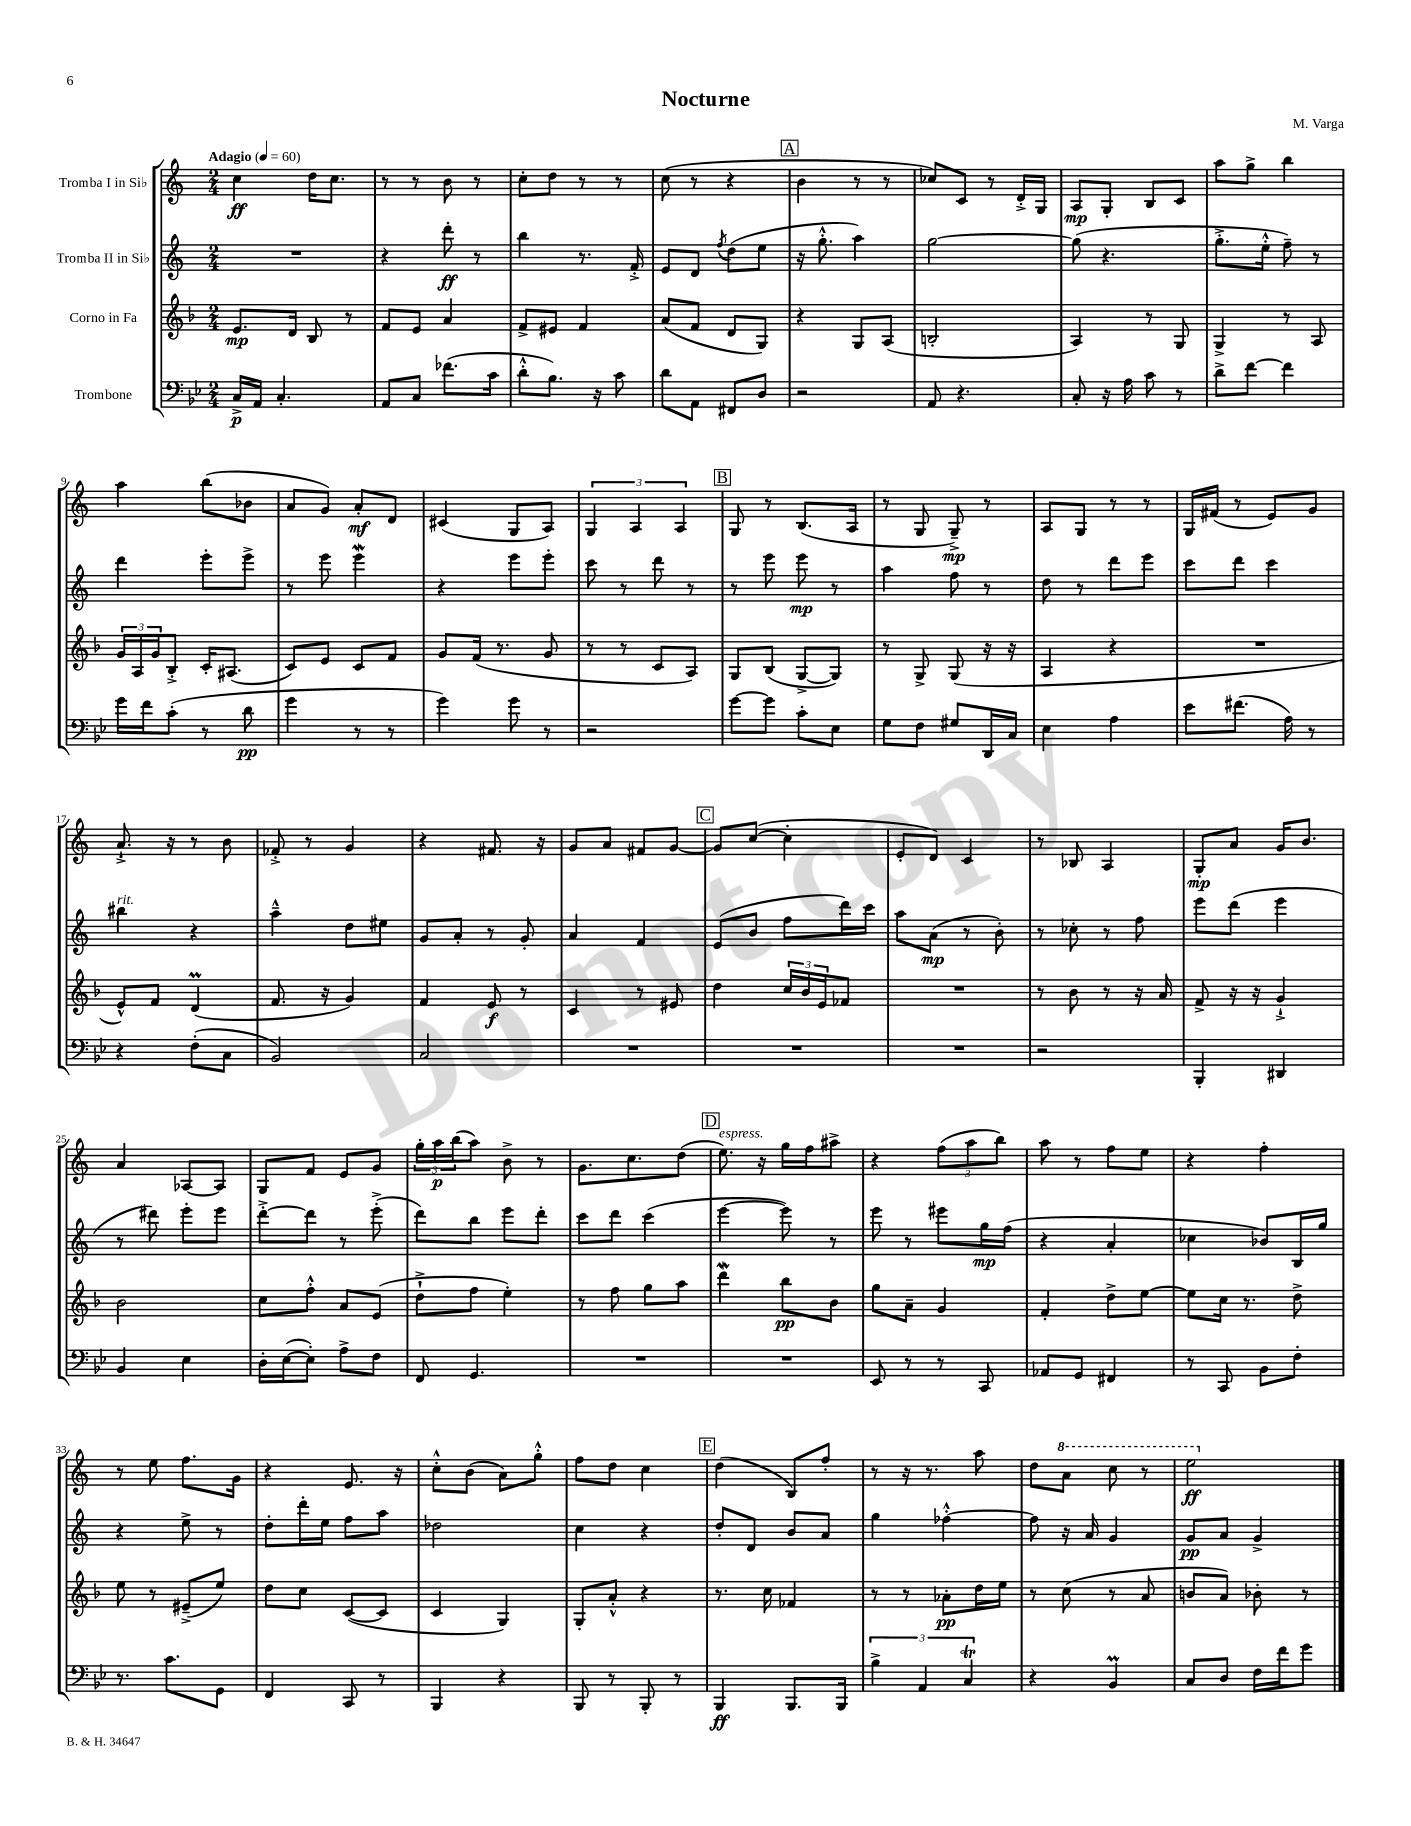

**kern	**dynam	**kern	**dynam	**kern	**dynam	**kern	**dynam
*part4	*part4	*part3	*part3	*part2	*part2	*part1	*part1
*staff4	*staff4	*staff3	*staff3	*staff2	*staff2	*staff1	*staff1
*I"Trombone	*	*I"Corno in Fa	*	*I"Tromba II in Si♭	*	*I"Tromba I in Si♭	*
*clefF4	*	*clefG2	*	*clefG2	*	*clefG2	*
*k[b-e-]	*	*k[b-]	*	*k[]	*	*k[]	*
*M2/4	*	*M2/4	*	*M2/4	*	*M2/4	*
*MM60	*	*MM60	*	*MM60	*	*MM60	*
=1	=1	=1	=1	=1	=1	=1	=1
!	!	!	!	!	!	!LO:TX:a:B:t=Adagio	!
16C^/LL	p	8.e/L	mp	2r	.	4cc\	ff
16AA/JJ	.	.	.	.	.	.	.
4.C'/	.	.	.	.	.	.	.
.	.	16d/Jk	.	.	.	.	.
.	.	8B-/	.	.	.	16dd\KL	.
.	.	.	.	.	.	8.cc\J	.
.	.	8r	.	.	.	.	.
=2	=2	=2	=2	=2	=2	=2	=2
8AA/L	.	8f/L	.	4r	.	8r	.
8C/J	.	8e/J	.	.	.	8r	.
(8.f-X\L	.	4a/	.	8ddd'\	ff	8b\	.
.	.	.	.	8r	.	8r	.
16c\Jk	.	.	.	.	.	.	.
=3	=3	=3	=3	=3	=3	=3	=3
8d'^^\L	.	8f^/L	.	4bb\	.	8cc'\L	.
8.B-\J)	.	8e#X/J	.	.	.	8dd\J	.
.	.	4f/	.	8.r	.	8r	.
16r	.	.	.	.	.	.	.
8c\	.	.	.	.	.	8r	.
.	.	.	.	16f'^/	.	.	.
=4	=4	=4	=4	=4	=4	=4	=4
8d\L	.	(8a/L	.	8e/L	.	(8cc\	.
8AA\J	.	8f/J	.	8d/J	.	8r	.
.	.	.	.	8qff/	.	.	.
8FF#X/L	.	8d/L	.	(8dd\L	.	4r	.
8D/J	.	8G/J)	.	8ee\J	.	.	.
!!LO:REH:place=s1:t=A
=5	=5	=5	=5	=5	=5	=5	=5
2r	.	4r	.	16r	.	4b\	.
.	.	.	.	8.gg'^^\	.	.	.
.	.	8G/L	.	4aa\)	.	8r	.
.	.	(8A/J	.	.	.	8r	.
=6	=6	=6	=6	=6	=6	=6	=6
8AA/	.	2Bn'/	.	[2gg\	.	8cc-X/L)	.
4.r	.	.	.	.	.	8c/J	.
.	.	.	.	.	.	8r	.
.	.	.	.	.	.	16d'^/LL	.
.	.	.	.	.	.	16G/JJ	.
=7	=7	=7	=7	=7	=7	=7	=7
8C'/	.	4A/)	.	(8gg\]	.	8A/L	mp
16r	.	.	.	4.r	.	8G'/J	.
16A\	.	.	.	.	.	.	.
8c\	.	8r	.	.	.	8B/L	.
8r	.	8G/	.	.	.	8c/J	.
=8	=8	=8	=8	=8	=8	=8	=8
8d^\L	.	4G^/	.	8.gg'^\L	.	8aa\L	.
[8f\J	.	.	.	.	.	8gg^\J	.
.	.	.	.	16ee'^^\Jk	.	.	.
4f\]	.	8r	.	8ff~\)	.	4bb\	.
.	.	8A/	.	8r	.	.	.
!!LO:LB:g=z
=9	=9	=9	=9	=9	=9	=9	=9
16g\LL	.	24g/LL	.	4ddd\	.	4aa\	.
.	.	24A/	.	.	.	.	.
16f\J	.	.	.	.	.	.	.
.	.	24g/J	.	.	.	.	.
(8c'\J	.	8B-'^/J	.	.	.	.	.
8r	.	16c'/KL	.	8eee'\L	.	(8bb\L	.
.	.	(8.A#X/J	.	.	.	.	.
8d\	pp	.	.	8eee^\J	.	8b-X\J	.
=10	=10	=10	=10	=10	=10	=10	=10
4g\	.	8c/L)	.	8r	.	8a/L	.
.	.	8e/J	.	8eee\	.	8g/J)	.
8r	.	8c/L	.	4eeeW\	.	8a'/L	mf
8r	.	8f/J	.	.	.	8d/J	.
=11	=11	=11	=11	=11	=11	=11	=11
4g\)	.	8g/L	.	4r	.	(4c#X/	.
.	.	(16f/Jk	.	.	.	.	.
.	.	8.r	.	.	.	.	.
8g\	.	.	.	8eee\L	.	8G/L	.
8r	.	8g/	.	8eee'\J	.	8A/J)	.
=12	=12	=12	=12	=12	=12	=12	=12
2r	.	8r	.	8ccc\	.	6G/	.
.	.	8r	.	8r	.	.	.
.	.	.	.	.	.	6A/	.
.	.	8c/L	.	8ddd\	.	.	.
.	.	.	.	.	.	6A/	.
.	.	8A/J)	.	8r	.	.	.
!!LO:REH:place=s1:t=B
=13	=13	=13	=13	=13	=13	=13	=13
[8g\L	.	8G/L	.	8r	.	8G/	.
8g\J]	.	(8B-/J	.	8eee\	.	8r	.
8c'\L	.	[8G^/L	.	8eee\	mp	(8.B/L	.
8E-\J	.	8G/J])	.	8r	.	.	.
.	.	.	.	.	.	16A/Jk	.
=14	=14	=14	=14	=14	=14	=14	=14
8G\L	.	8r	.	4aa\	.	8r	.
8F\J	.	8G^/	.	.	.	8G/	.
8G#X/L	.	(8G/	.	8ff\	.	8G~^/)	mp
16DD/L	.	16r	.	8r	.	8r	.
16C/JJ	.	16r	.	.	.	.	.
=15	=15	=15	=15	=15	=15	=15	=15
4E-\	.	4A/	.	8dd\	.	8A/L	.
.	.	.	.	8r	.	8G/J	.
4A\	.	4r	.	8ddd\L	.	8r	.
.	.	.	.	8eee\J	.	8r	.
=16	=16	=16	=16	=16	=16	=16	=16
8e-\L	.	2r	.	8ccc\L	.	16G/LL	.
.	.	.	.	.	.	(16f#X/JJ	.
(8.f#X\J	.	.	.	8ddd\J	.	8r	.
.	.	.	.	4ccc\	.	8e/L)	.
16A\)	.	.	.	.	.	.	.
8r	.	.	.	.	.	8g/J	.
!!LO:LB:g=z
=17	=17	=17	=17	=17	=17	=17	=17
!	!	!	!	!LO:TX:a:i:t=rit.	!	!	!
4r	.	8e^^/L)	.	4bb#X\	.	8.a`^/	.
.	.	8f/J	.	.	.	.	.
.	.	.	.	.	.	16r	.
(8F'\L	.	(4dM/	.	4r	.	8r	.
8C\J	.	.	.	.	.	8b\	.
=18	=18	=18	=18	=18	=18	=18	=18
2BB-/)	.	8.f/	.	4aa~^^\	.	8f-X'^/	.
.	.	.	.	.	.	8r	.
.	.	16r	.	.	.	.	.
.	.	4g/)	.	8dd\L	.	4g/	.
.	.	.	.	8ee#X\J	.	.	.
=19	=19	=19	=19	=19	=19	=19	=19
2C/	.	4f/	.	8g/L	.	4r	.
.	.	.	.	8a'/J	.	.	.
.	.	8e/	f	8r	.	8.f#X/	.
.	.	8r	.	8g'/	.	.	.
.	.	.	.	.	.	16r	.
=20	=20	=20	=20	=20	=20	=20	=20
2r	.	4c/	.	4a/	.	8g/L	.
.	.	.	.	.	.	8a/J	.
.	.	8r	.	4f/	.	8f#X/L	.
.	.	8e#X/	.	.	.	[8g/J	.
!!LO:REH:place=s1:t=C
=21	=21	=21	=21	=21	=21	=21	=21
2r	.	4dd\	.	(8e/L	.	8g/L]	.
.	.	.	.	8b/J	.	([8cc/J	.
.	.	24cc/LL	.	8ff\L	.	4cc'\]	.
.	.	24b-/	.	.	.	.	.
.	.	24e/J	.	.	.	.	.
.	.	8f-X/J	.	16ddd\L)	.	.	.
.	.	.	.	16ccc\JJ	.	.	.
=22	=22	=22	=22	=22	=22	=22	=22
2r	.	2r	.	8aa\L	.	8e'/L	.
.	.	.	.	(8a\J	mp	8d/J)	.
.	.	.	.	8r	.	4c/	.
.	.	.	.	8b'\)	.	.	.
=23	=23	=23	=23	=23	=23	=23	=23
2r	.	8r	.	8r	.	8r	.
.	.	8b-\	.	8cc-X'\	.	8B-X/	.
.	.	8r	.	8r	.	4A/	.
.	.	16r	.	8ff\	.	.	.
.	.	16a/	.	.	.	.	.
=24	=24	=24	=24	=24	=24	=24	=24
4BBB-'/	.	8f^/	.	8eee\L	.	8G'/L	mp
.	.	16r	.	(8ddd\J	.	8a/J	.
.	.	16r	.	.	.	.	.
4DD#X/	.	4g`^/	.	4eee\	.	16g/KL	.
.	.	.	.	.	.	8.b/J	.
!!LO:LB:g=z
=25	=25	=25	=25	=25	=25	=25	=25
4BB-/	.	2b-\	.	8r	.	4a/	.
.	.	.	.	8ddd#X\)	.	.	.
4E-\	.	.	.	8eee'\L	.	[8A-X/L	.
.	.	.	.	8eee\J	.	8A-/J]	.
=26	=26	=26	=26	=26	=26	=26	=26
16D'\LL	.	8cc\L	.	[8ddd'^\L	.	8G/L	.
([16E-\J	.	.	.	.	.	.	.
8E-'\J])	.	8ff'^^\J	.	8ddd\J]	.	8f/J	.
8A^\L	.	8a/L	.	8r	.	8e/L	.
8F\J	.	(8e/J	.	(8eee'^\	.	8g/J	.
=27	=27	=27	=27	=27	=27	=27	=27
8FF/	.	8dd`^\L	.	8ddd\L)	.	24gg'\LL	.
.	.	.	.	.	.	24aa\	p
.	.	.	.	.	.	(24bb\J	.
4.GG/	.	8ff\J	.	8bb\J	.	8aa\J)	.
.	.	4ee'\)	.	8eee\L	.	8b^\	.
.	.	.	.	8ddd'\J	.	8r	.
=28	=28	=28	=28	=28	=28	=28	=28
2r	.	8r	.	8ccc\L	.	8.g\L	.
.	.	8ff\	.	8ddd\J	.	.	.
.	.	.	.	.	.	8.cc\	.
.	.	8gg\L	.	(4ccc\	.	.	.
.	.	8aa\J	.	.	.	(8dd\J	.
!!LO:REH:place=s1:t=D
=29	=29	=29	=29	=29	=29	=29	=29
!	!	!	!	!	!	!LO:TX:a:i:t=espress.	!
2r	.	4dddW\	.	[4eee\	.	8.ee\)	.
.	.	.	.	.	.	16r	.
.	.	8bb-\L	pp	8eee\])	.	16gg\LL	.
.	.	.	.	.	.	16ff\J	.
.	.	8b-\J	.	8r	.	8aa#X^\J	.
=30	=30	=30	=30	=30	=30	=30	=30
8EE-/	.	8gg\L	.	8eee\	.	4r	.
8r	.	8a~\J	.	8r	.	.	.
8r	.	4g/	.	8eee#X\L	.	(12ff\L	.
.	.	.	.	.	.	12aa\	.
8CC/	.	.	.	16gg\L	mp	.	.
.	.	.	.	.	.	12bb\J)	.
.	.	.	.	(16ff\JJ	.	.	.
=31	=31	=31	=31	=31	=31	=31	=31
8AA-X/L	.	4f'/	.	4r	.	8aa\	.
8GG/J	.	.	.	.	.	8r	.
4FF#X/	.	8dd^\L	.	4a'/	.	8ff\L	.
.	.	[8ee\J	.	.	.	8ee\J	.
=32	=32	=32	=32	=32	=32	=32	=32
8r	.	8ee\L]	.	4cc-X\	.	4r	.
8CC/	.	16cc\Jk	.	.	.	.	.
.	.	8.r	.	.	.	.	.
8BB-\L	.	.	.	8b-X/L)	.	4ff'\	.
8F'\J	.	8dd^\	.	16B/L	.	.	.
.	.	.	.	16gg/JJ	.	.	.
!!LO:LB:g=z
=33	=33	=33	=33	=33	=33	=33	=33
8.r	.	8ee\	.	4r	.	8r	.
.	.	8r	.	.	.	8ee\	.
8.c\L	.	.	.	.	.	.	.
.	.	(8e#X~^/L	.	8ee^\	.	8.ff\L	.
8GG\J	.	8ee/J)	.	8r	.	.	.
.	.	.	.	.	.	16g\Jk	.
=34	=34	=34	=34	=34	=34	=34	=34
4FF/	.	8dd\L	.	8dd'\L	.	4r	.
.	.	8cc\J	.	16ddd'\L	.	.	.
.	.	.	.	16ee\JJ	.	.	.
8CC/	.	([8c/L	.	8ff\L	.	8.e/	.
8r	.	8c/J]	.	8aa\J	.	.	.
.	.	.	.	.	.	16r	.
=35	=35	=35	=35	=35	=35	=35	=35
4BBB-/	.	4c/	.	2dd-X\	.	8cc'^^\L	.
.	.	.	.	.	.	(8b\J	.
4r	.	4G/)	.	.	.	8a\L)	.
.	.	.	.	.	.	8gg'^^\J	.
=36	=36	=36	=36	=36	=36	=36	=36
8BBB-/	.	8G'/L	.	4cc\	.	8ff\L	.
8r	.	8a'^^/J	.	.	.	8dd\J	.
8BBB-'/	.	4r	.	4r	.	4cc\	.
8r	.	.	.	.	.	.	.
!!LO:REH:place=s1:t=E
=37	=37	=37	=37	=37	=37	=37	=37
4BBB-/	ff	8.r	.	8dd'/L	.	(4dd\	.
.	.	.	.	8d/J	.	.	.
.	.	16cc\	.	.	.	.	.
8.BBB-/L	.	4f-X/	.	8b/L	.	8B/L)	.
.	.	.	.	8a/J	.	8ff'/J	.
16BBB-/Jk	.	.	.	.	.	.	.
=38	=38	=38	=38	=38	=38	=38	=38
6B-^\	.	8r	.	4gg\	.	8r	.
.	.	8r	.	.	.	16r	.
6AA/	.	.	.	.	.	.	.
.	.	.	.	.	.	8.r	.
.	.	8a-X'\L	pp	[4ff-X'^^\	.	.	.
6CT/	.	.	.	.	.	.	.
.	.	16dd\L	.	.	.	8aa\	.
.	.	16ee\JJ	.	.	.	.	.
=39	=39	=39	=39	=39	=39	=39	=39
4r	.	8r	.	8ff-\]	.	8dd\L	.
*	*	*	*	*	*	*8va	*
.	.	(8cc\	.	16r	.	8aa\J	.
.	.	.	.	16a/	.	.	.
4BB-M/	.	8r	.	4g/	.	8ccc\	.
.	.	8a/	.	.	.	8r	.
=40	=40	=40	=40	=40	=40	=40	=40
8C/L	.	8bn/L	.	8g/L	pp	2eee\	ff
8D/J	.	8a/J)	.	8a/J	.	.	.
16F\LL	.	8b-X'\	.	4g^/	.	.	.
16f\J	.	.	.	.	.	.	.
8g\J	.	8r	.	.	.	.	.
*	*	*	*	*	*	*X8va	*
==	==	==	==	==	==	==	==
*-	*-	*-	*-	*-	*-	*-	*-
